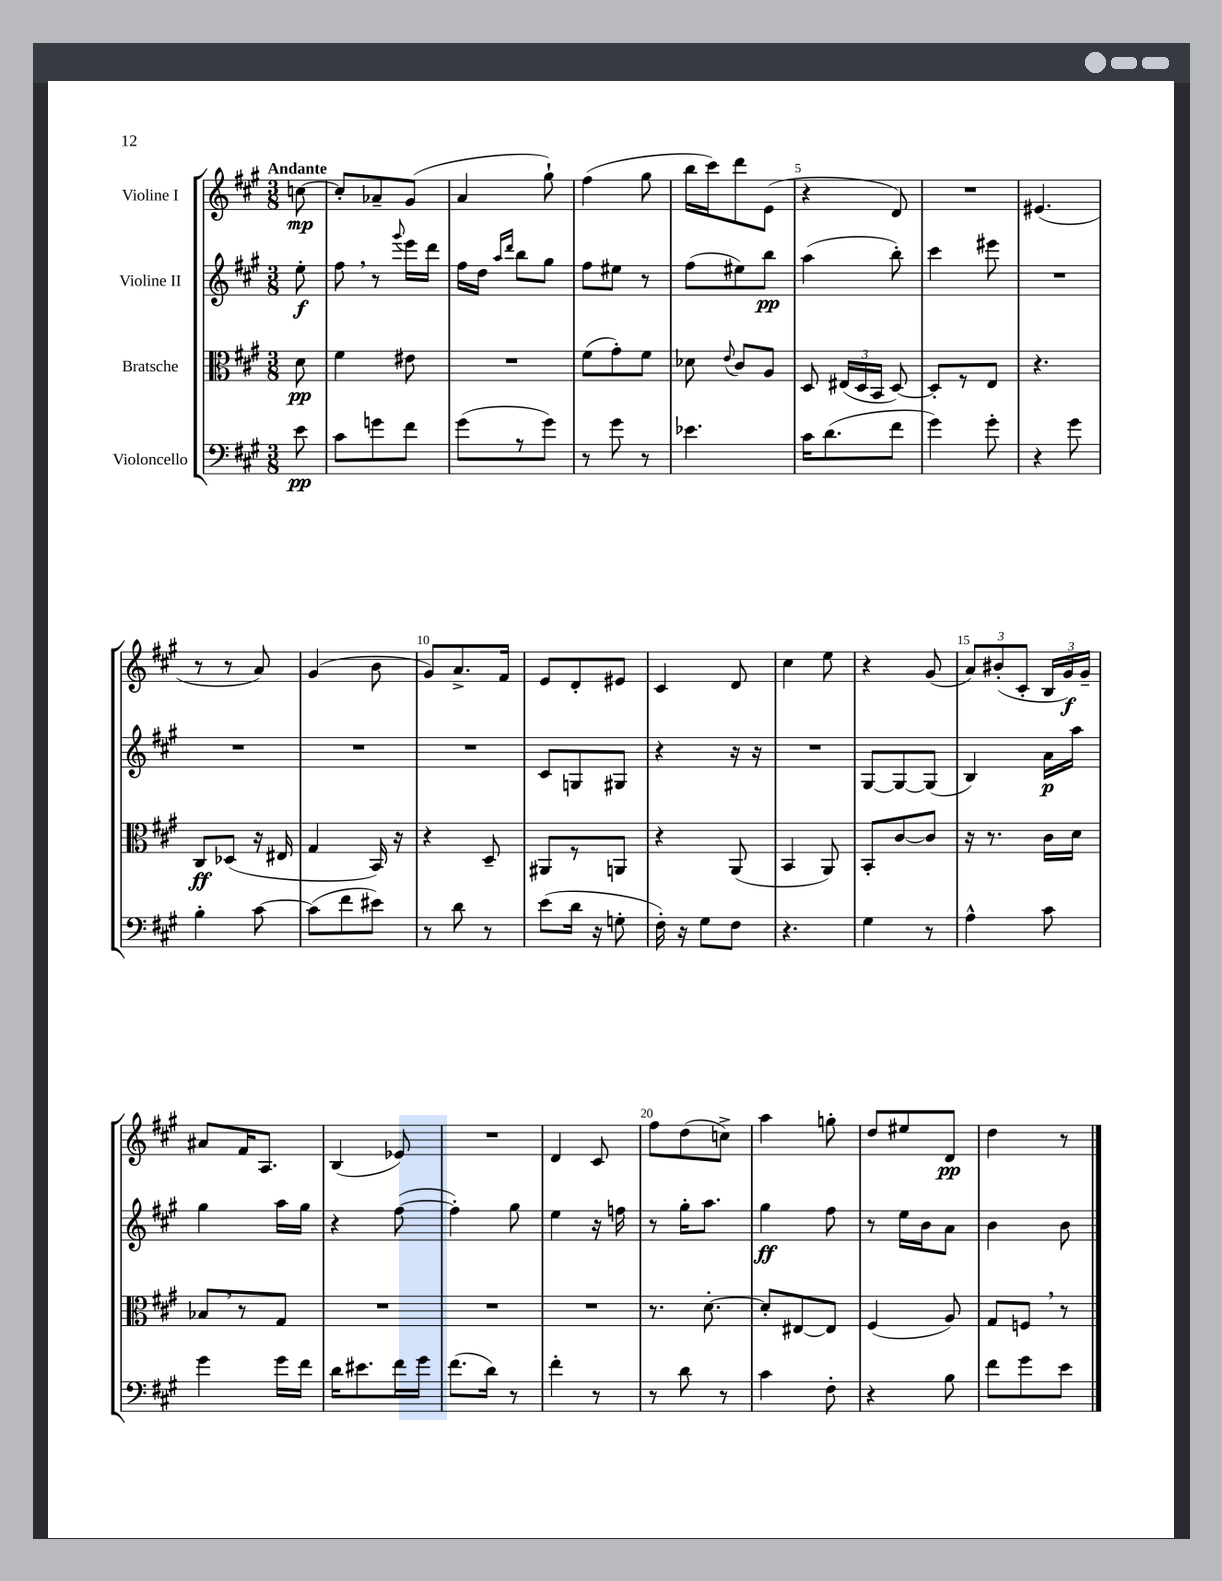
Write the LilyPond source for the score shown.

<<
\new StaffGroup <<
\new Staff = "s0" \with { instrumentName = "Violine I" } {
    \clef treble \key a \major \numericTimeSignature \time 3/8 \partial 8 \tempo "Andante"
    \autoBeamOff c''8~\mp |
    c''8[-. aes'8-- gis'8]( |
    a'4 gis''8-!) |
    fis''4( gis''8 |
    b''16[ cis'''16) d'''8 e'8]( |
    r4 d'8) |
    R4. |
    eis'4.( |
    r8 r8 a'8) |
    gis'4( b'8 |
    gis'8[) a'8.-> fis'16] |
    e'8[ d'8-. eis'8] |
    cis'4 d'8 |
    cis''4 e''8 |
    r4 gis'8( |
    \tuplet 3/2 { a'8[) bis'8-.( cis'8]-. } \tuplet 3/2 { b16[ gis'16\f) gis'16]-- } |
    ais'8[ fis'16 a8.] |
    b4( ees'8) |
    R4. |
    d'4 cis'8 |
    fis''8[ d''8( c''8]->) |
    a''4 g''8-. |
    d''8[ eis''8 d'8]\pp |
    d''4 r8 \bar "|." |
}
\new Staff = "s1" \with { instrumentName = "Violine II" } {
    \clef treble \key a \major \numericTimeSignature \time 3/8 \partial 8
    \autoBeamOff e''8-.\f |
    fis''8 \breathe r8 \appoggiatura { gis'''8 } e'''16[ d'''16] |
    fis''16[ d''16] \grace { a''16[ d'''16] } b''8[ gis''8] |
    fis''8[ eis''8] r8 |
    fis''8[( eis''8) b''8]\pp |
    a''4( b''8-.) |
    cis'''4 eis'''8 |
    R4. |
    R4. |
    R4. |
    R4. |
    cis'8[ g8 gis8] |
    r4 r16 r16 |
    R4. |
    gis8[~ gis8~ gis8]( |
    b4) a'16[\p a''16] |
    gis''4 a''16[ gis''16] |
    r4 fis''8~( |
    fis''4-.) gis''8 |
    e''4 r16 f''16 |
    r8 gis''16[-. a''8.] |
    gis''4\ff fis''8 |
    r8 e''16[ b'16 a'8] |
    b'4 b'8 \bar "|." |
}
\new Staff = "s2" \with { instrumentName = "Bratsche" } {
    \clef alto \key a \major \numericTimeSignature \time 3/8 \partial 8
    \autoBeamOff d'8\pp |
    fis'4 eis'8 |
    R4. |
    fis'8[( gis'8-.) fis'8] |
    des'8 \appoggiatura { e'8 } cis'8[ a8] |
    d8 \tuplet 3/2 { eis16[( d16 b,16] } d8~) |
    d8[-. r8 e8] |
    r4. |
    cis8[\ff des8]( r16 eis16 |
    gis4 b,16) r16 |
    r4 d8-- |
    ais,8[ r8 a,8] |
    r4 a,8( |
    b,4 a,8) |
    b,8[-. cis'8~ cis'8] |
    r16 r8. cis'16[ d'16] |
    bes8[ \breathe r8 gis8] |
    R4. |
    R4. |
    R4. |
    r8. d'8.~-. |
    d'8[-. eis8~ eis8] |
    fis4( a8) |
    gis8[ f8] \breathe r8 \bar "|." |
}
\new Staff = "s3" \with { instrumentName = "Violoncello" } {
    \clef bass \key a \major \numericTimeSignature \time 3/8 \partial 8
    \autoBeamOff e'8\pp |
    cis'8[ g'8 fis'8] |
    gis'8[( r8 gis'8]) |
    r8 gis'8 r8 |
    ees'4. |
    cis'16[ d'8.( fis'8] |
    gis'4) gis'8-. |
    r4 gis'8 |
    b4-. cis'8~ |
    cis'8[( fis'8 eis'8]) |
    r8 d'8 r8 |
    e'8[( d'16] r16 g8-. |
    fis16-.) r16 gis8[ fis8] |
    r4. |
    gis4 r8 |
    a4-^ cis'8 |
    gis'4 gis'16[ fis'16] |
    d'16[ eis'8. fis'16 gis'16] |
    fis'8.[( d'16]) r8 |
    fis'4-. r8 |
    r8 d'8 r8 |
    cis'4 fis8-. |
    r4 b8 |
    fis'8[ gis'8 e'8] \bar "|." |
}
>>
>>
\layout { \context { \Score \override BarNumber.break-visibility = ##(#f #t #t) barNumberVisibility = #(every-nth-bar-number-visible 5) } }
